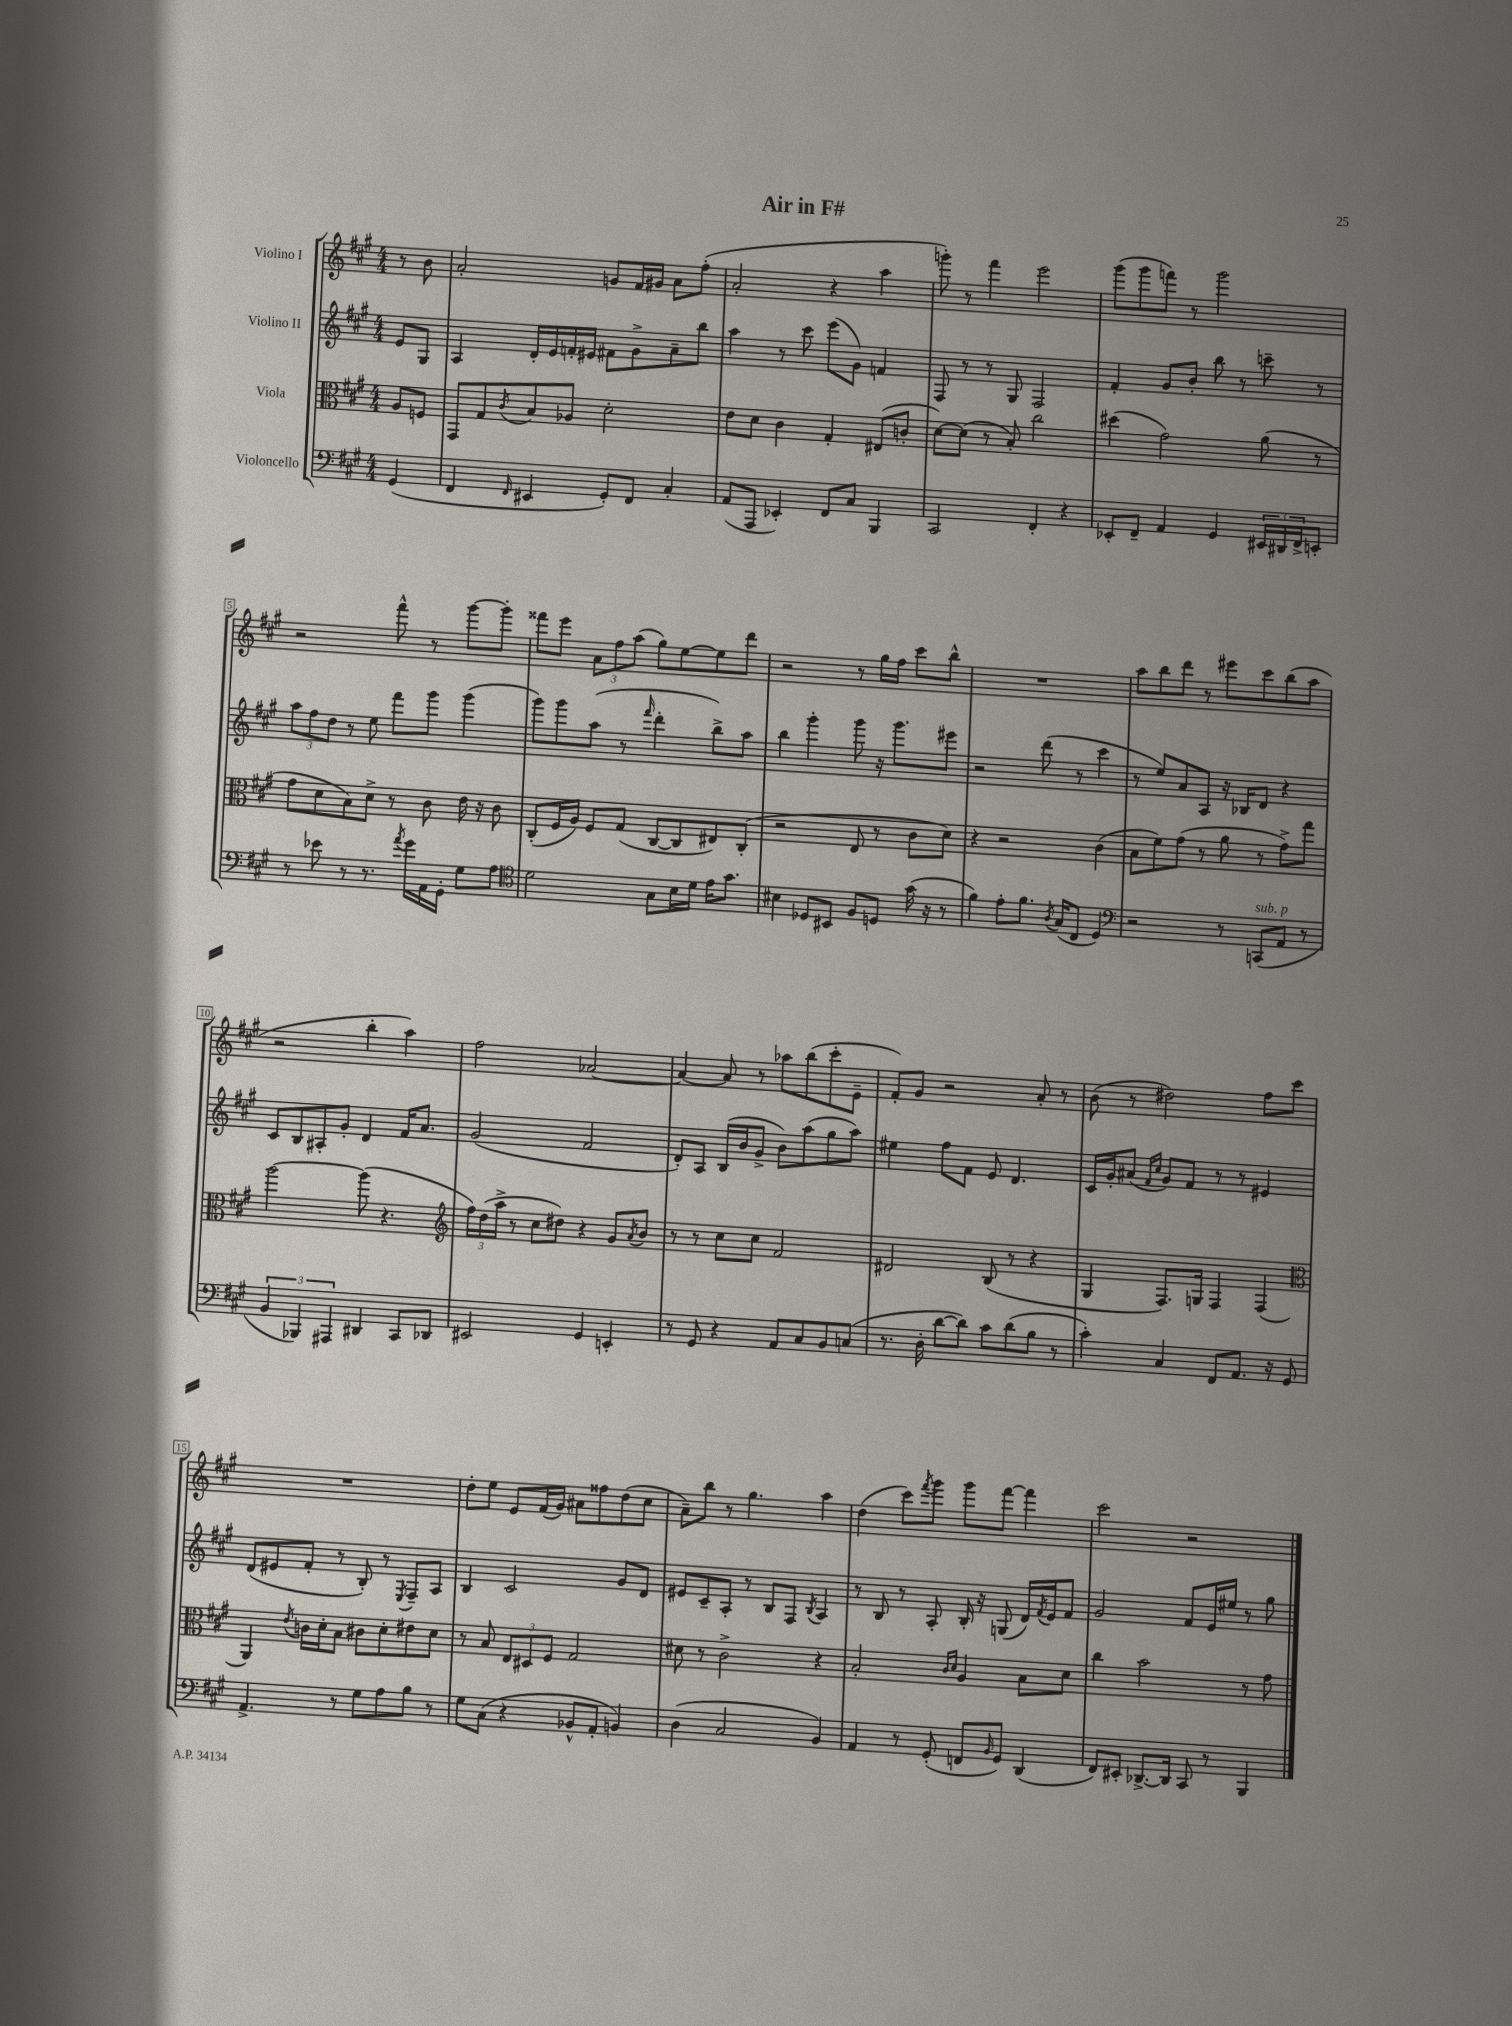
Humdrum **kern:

**kern	**kern	**kern	**kern
*staff4	*staff3	*staff2	*staff1
*clefF4	*clefC3	*clefG2	*clefG2
*k[f#c#g#]	*k[f#c#g#]	*k[f#c#g#]	*k[f#c#g#]
*M4/4	*M4/4	*M4/4	*M4/4
(4GG#	8A	8e	8r
.	8F	8G#	8b
=	=	=	=
4FF#	8GG#	4A	2a'
.	8G#	.	.
16qqFF#	8qc#	.	.
4EE#	8B	16d'	.
.	.	16e	.
.	8A-	16f'	.
.	.	16e#	.
8GG#')	2d'	8f#	8g
8FF#	.	8g#^	16f#
.	.	.	16g#
4C#'	.	8a~	8a
.	.	8bb	(8ff#'
=	=	=	=
(8AA	8e	4aa	2a'
8AAA	8d	.	.
4EE-')	4c#	8r	.
.	.	8ccc#	.
8FF#	4G#'	(8eee	4r
8C#	.	8g#)	.
4BBB	(8E#	4f	4aa
.	8c'	.	.
=	=	=	=
2CC#	[8d)	8F#	8ggg')
.	(8d]	8r	8r
.	8r	8r	4fff#
.	8B')	8G#	.
4FF#'	2cc#	2F#	2eee
4r	.	.	.
=	=	=	=
8EE-'	(4dd#	4f#'	(8ggg#
8FF#~	.	.	8ggg#
4AA	2g#)	8g#	8fff)
.	.	8b'	8r
4GG#	.	8bb	2ggg#
.	.	8r	.
24EE#	(8a	8ccc~	.
24DD#	.	.	.
24FF#^	.	.	.
8EE'	8r	8r	.
=	=	=	=
8r	8g#	12aa	2r
.	.	12ff#	.
8e-	8d	.	.
.	.	12dd	.
8r	8B)	8r	.
8.r	8d^	8ee	.
.	8r	8fff#	8fff#^^
8qa	.	.	.
16g#	.	.	.
16AA	8c#	8ggg#	8r
16GG#'	.	.	.
8G#	16e	(4ggg#	[8ggg#
.	16r	.	.
8A	8c#	.	8ggg#']
=	=	=	=
*clefC4	*	*	*
2d	(8C#'	8ggg#)	8fff##
.	16F#	8ggg#	8eee
.	16A)	.	.
.	8F#	(8aa	12a
.	.	.	12ff#
.	(8G#	8r	.
.	.	.	(12aa
.	.	16qqfff#	.
8G#	[8C#	4ddd'	8gg#)
16B	8C#]	.	[8ee
16d	.	.	.
16e	8E#)	8bb^)	8ee]
8.g#	.	.	.
.	(8C#'	8aa	8ddd
=	=	=	=
4B#	2r	4bb	2r
8D-	.	4ggg#'	.
8BB#	.	.	.
8F#	8E	8ggg#	8r
8D	8r	16r	16gg#
.	.	8.ggg#	16ff#
(16g#	8c#	.	8ccc#
16r	.	.	.
8r	8d)	8eee#	8bb^^
=	=	=	=
4f#)	4r	2r	1r
8e'	2r	.	.
8.f#	.	.	.
.	.	(8ddd	.
8qA	.	.	.
(16G#	.	.	.
8C#	.	8r	.
4D)	(4c#	4ccc#	.
=	=	=	=
*clefF4	*	*	*
2r	8B	8r	8aa
.	8f#)	8ee)	8bb
.	(8g#	8a	8ddd
.	8r	8A	8r
8r	8a	16r	8eee#
.	.	16B-	.
(8CC	8r	8d	8ccc#
8AA	8g#^)	4r	(8bb
8r	8gg#	.	8aa
=	=	=	=
6BB	[2aa	8c#	2r
.	.	8B	.
6BBB-)	.	.	.
.	.	8A#'	.
6AAA#	.	.	.
.	.	8g#'	.
4DD#	(8aa]	4d	4bb'
.	4.r	.	.
8CC#	.	16f#	4aa)
.	.	8.a	.
8DD-	.	.	.
=	=	=	=
*	*clefG2	*	*
2EE#	24ff#)	(2g#	2ff#
.	(24dd	.	.
.	24aa^	.	.
.	8r	.	.
.	8cc#	.	.
.	8dd#)	.	.
4GG#	4r	2f#	[2a-
4EE'	8g#	.	.
.	8qa	.	.
.	8b	.	.
=	=	=	=
8r	8r	8d')	4a-_
8GG#	8r	8A	.
4r	8cc#	(16B	8a-]
.	.	16b	.
.	8cc#	8g#^	8r
8AA	2f#	8b)	8aa-
8C#	.	(8aa	(8bb
8BB	.	8gg#	8ccc#'
(8C	.	8aa)	8e~
=	=	=	=
8.r	2d#	4ee#	8f#')
.	.	.	8g#
16D'	.	.	.
[8d	.	8ff#	2r
8d])	.	8f#	.
8c#	(8B	8e	.
(8d	8r	4.d	.
8B	4r	.	8a'
8r	.	.	8r
=	=	=	=
4c#')	4G#	16c#	(8b
.	.	16g#'	.
.	.	(8a#	8r
.	.	16qqf#	.
.	.	16qqcc#	.
4C#	8.F#)	8g#)	2dd#)
.	.	8f#	.
.	16G	.	.
8FF#	4F#	8r	.
8.AA	.	8r	.
.	(4F#	4e#	8ff#
16r	.	.	.
8GG#	.	.	8ccc#
=	=	=	=
*	*clefC3	*	*
4.AA^	4AA)	(8d	1r
.	.	8e#	.
.	8qe	.	.
.	16c	8f#'	.
.	16d'	.	.
8r	8B	8r	.
8G#	8c#	8B')	.
8A	8d'	8r	.
.	.	8qE	.
8B	8e#	8F#~	.
8r	8d	8A	.
=	=	=	=
8G#	8r	4B	8dd'
(8C#	8B	.	8ee
4r	12E	2c#	8e
.	12D#	.	.
.	.	.	(16f#
.	12F#	.	.
.	.	.	16g#)
8BB-^^	2G#	.	8a#
8AA'	.	.	8ff##
4BB)	.	8g#	(8dd
.	.	8d	8cc#
=	=	=	=
(4D	8d#	8e#	8a~)
.	8r	8c#~	8bb
2C#	2c#^	8A'	8r
.	.	8r	4.gg#
.	.	8B	.
.	.	8F#	.
.	.	8qB	.
4BB)	4r	4A	4aa
=	=	=	=
4AA	2B'	8r	(4dd
.	.	8B	.
8r	.	8r	8ccc#)
.	.	.	8qfff#
(8GG#'	.	8A'	8ggg#
.	16qqc#	.	.
.	16qqd	.	.
8FF	4A	16B'	8ggg#
.	.	16r	.
16qqBB	.	.	.
8GG#)	.	(8G	[8fff#
(4DD	8B	16d)	4fff#]
.	.	8qf#	.
.	.	16e	.
.	8d	8f#	.
=	=	=	=
8FF#)	4cc#	2g#	2ccc#
8EE#'	.	.	.
[8.DD-^	2b	.	.
16DD-]	.	.	.
8CC#	.	8f#	2r
8r	.	16e	.
.	.	16ee#	.
4BBB	8r	8r	.
.	8g#	8gg#	.
==	==	==	==
*-	*-	*-	*-
